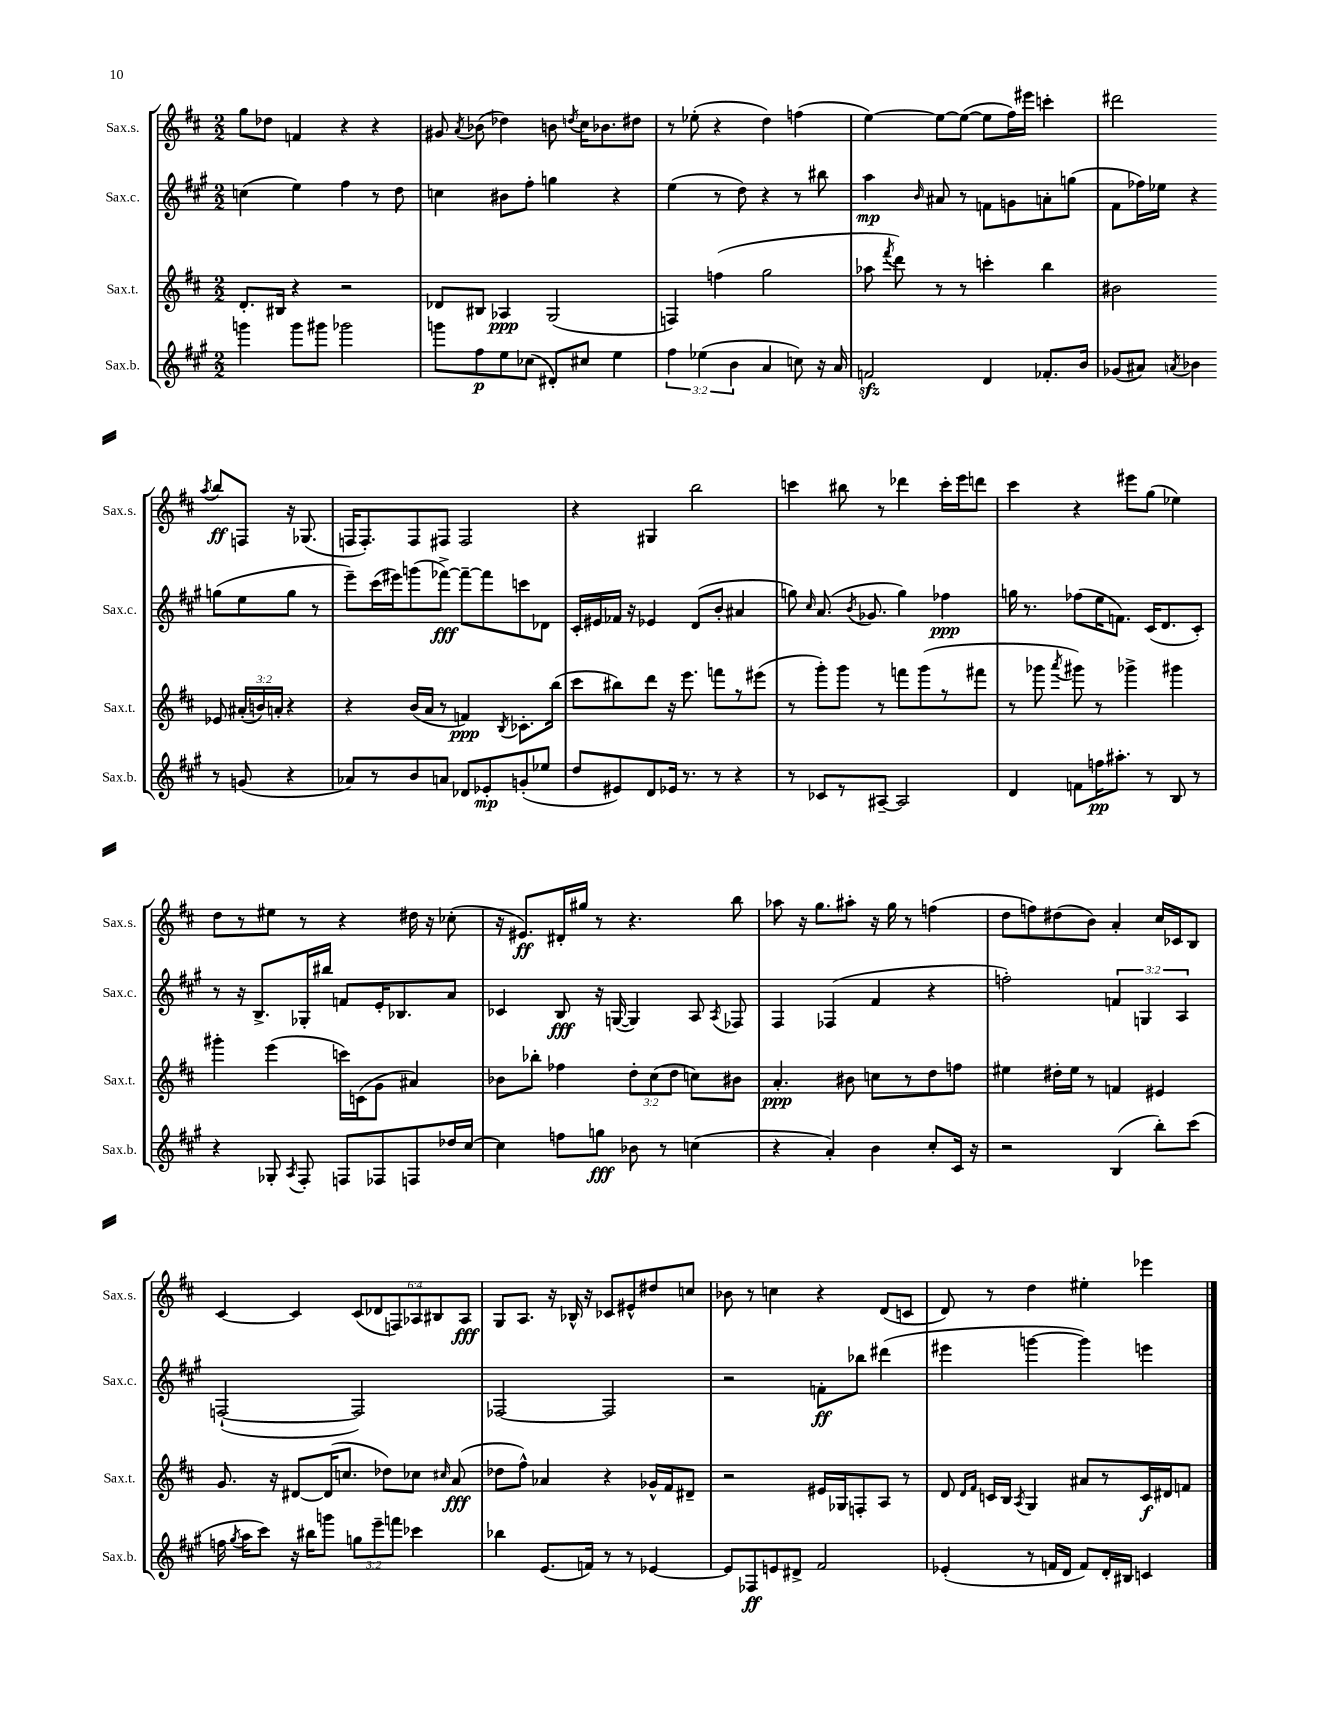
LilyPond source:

<<
\new StaffGroup <<
\new Staff = "s0" \with { instrumentName = "Sax.s." shortInstrumentName = "Sax.s." } {
    \clef treble \key d \major \numericTimeSignature \time 2/2 \override Staff.TupletNumber.text = #tuplet-number::calc-fraction-text
    \autoBeamOff g''8[ des''8] f'4 r4 r4 |
    gis'8 \acciaccatura { a'8 } bes'8( des''4) b'8 \acciaccatura { d''8 } cis''16[ bes'8. dis''8] |
    r8 ees''8-.( r4 d''4) f''4( |
    e''4~) e''8[~ e''8]~( e''8[ fis''16) eis'''16] c'''4-. |
    dis'''2 \acciaccatura { a''8 } b''8[\ff f8] r16 ges8.( |
    f16[ f8.-.) f8 fis8] fis2 |
    r4 gis4 b''2 |
    c'''4 bis''8 r8 des'''4 c'''16[-. e'''16 d'''8] |
    cis'''4 r4 eis'''8[ g''8]( ees''4) |
    d''8[ r8 eis''8] r8 r4 dis''16 r16 ces''8-.( |
    r16 eis'8.[\ff) dis'16-. gis''16] r8 r4. b''8 |
    aes''8 r16 g''8.[ ais''8]-. r16 g''16 r8 f''4( |
    d''8[ f''8) dis''8( b'8]) a'4-. cis''16[ ces'16 b8] |
    cis'4~ cis'4 \tuplet 6/4 { cis'8[( des'8 f8) aes8 bis8 aes8]\fff } |
    g8[ a8.] r16 bes16-^ r16 ces'8[ eis'8-^ dis''8 c''8] |
    bes'8 r8 c''4 r4 d'8[( c'8] |
    d'8) r8 d''4 eis''4-. ees'''4 \bar "|." |
}
\new Staff = "s1" \with { instrumentName = "Sax.c." shortInstrumentName = "Sax.c." } {
    \clef treble \key a \major \numericTimeSignature \time 2/2 \override Staff.TupletNumber.text = #tuplet-number::calc-fraction-text
    \autoBeamOff c''4( e''4) fis''4 r8 d''8 |
    c''4 bis'8[ fis''8]-. g''4 r4 |
    e''4( r8 d''8) r4 r8 bis''8 |
    a''4\mp \grace { b'16 } ais'8 r8 f'8[ g'8 a'8-. g''8]( |
    fis'8[ fes''16) ees''16] r4 g''8[( ees''8 g''8] r8 |
    e'''8[--) cis'''16( eis'''16) g'''8( fes'''8]~->\fff) fes'''8[~-- fes'''8 c'''8 des'8] |
    cis'16[-. eis'16 fes'16] r16 ees'4 d'8[( b'8]-. ais'4 |
    g''8) \grace { cis''16 } a'8.( \acciaccatura { b'8 } ges'8. g''4) fes''4\ppp |
    g''16 r8. fes''8[( e''16 f'8.]) cis'16[( d'8. cis'8]-.) |
    r8 r16 b8.[-> ges16-. bis''16] f'8[ e'16-. bes8. a'8] |
    ces'4 b8\fff r16 g16~( g4) a8 \acciaccatura { a8 } fes8 |
    fis4 fes4( fis'4 r4 |
    f''2-.) \tuplet 3/2 { f'4 g4 a4 } |
    f2~-!( f2) |
    fes2~ fes2 |
    r2 f'8[-.\ff bes''8] dis'''4( |
    eis'''4 g'''4~ g'''4) e'''4 \bar "|." |
}
\new Staff = "s2" \with { instrumentName = "Sax.t." shortInstrumentName = "Sax.t." } {
    \clef treble \key d \major \numericTimeSignature \time 2/2 \override Staff.TupletNumber.text = #tuplet-number::calc-fraction-text
    \autoBeamOff d'8.[-. bis16] r4 r2 |
    des'8[ bis8] aes4\ppp g2( |
    f4) f''4( g''2 |
    aes''8 \acciaccatura { fis'''8 } d'''8) r8 r8 c'''4-. b''4 |
    bis'2 ees'8 \tuplet 3/2 { ais'16[-.( b'16) a'16]-. } r4 |
    r4 b'16[( a'16] r8 f'4\ppp) \acciaccatura { b8 } ces'8.[-. b''16]( |
    cis'''8[ bis''8) d'''8] r16 e'''8. f'''8[ r8 eis'''8]( |
    r8 g'''8[-.) g'''8] r8 f'''8[ g'''8( r8 fis'''8] |
    r8 ges'''8 \acciaccatura { a'''8 } gis'''8) r8 ges'''4-> gis'''4 |
    gis'''4-. e'''4( c'''16[) c'16( g'8] ais'4) |
    bes'8[ bes''8]-. fes''4 \tuplet 3/2 { d''8[-. cis''8( d''8] } c''8[) bis'8] |
    a'4.-.\ppp bis'8 c''8[ r8 d''8 f''8] |
    eis''4 dis''16[-. eis''16] r8 f'4 eis'4 |
    g'8. r16 dis'8[~ dis'16( c''8.] des''8[) ces''8] \grace { cis''16 } a'8\fff( |
    des''8[ fis''8]-^) aes'4 r4 ges'16[-^ fis'16 dis'8]-- |
    r2 eis'16[ ges16 f8-. a8] r8 |
    d'8 \grace { d'16[ fis'16] } c'16[ b16] \acciaccatura { a8 } g4 ais'8[ r8 c'16\f dis'16 f'8] \bar "|." |
}
\new Staff = "s3" \with { instrumentName = "Sax.b." shortInstrumentName = "Sax.b." } {
    \clef treble \key a \major \numericTimeSignature \time 2/2 \override Staff.TupletNumber.text = #tuplet-number::calc-fraction-text
    \autoBeamOff g'''4 g'''8[ gis'''8] ges'''2 |
    g'''8[ fis''8\p e''8 ces''8]( dis'8[-.) cis''8] e''4 |
    \tuplet 3/2 { fis''4 ees''4( b'4 } a'4 c''8) r16 a'16 |
    f'2\sfz d'4 fes'8.[-. b'16] |
    ges'8[( ais'8]) \acciaccatura { a'8 } bes'4 r8 g'8( r4 |
    aes'8[) r8 b'8 a'8] des'8[ ees'8-.\mp g'8-.( ees''8] |
    d''8[ eis'8) d'8 ees'16] r8. r8 r4 |
    r8 ces'8[ r8 ais8]~-- ais2 |
    d'4 f'8[ f''16\pp ais''8.]-. r8 b8 r8 |
    r4 ges8-. \acciaccatura { a8 } fis8-. f8[ fes8 f8 des''16 cis''16]~ |
    cis''4 f''8[ g''8]\fff bes'8 r8 c''4( |
    r4 a'4-.) b'4 cis''8[-. cis'16] r16 |
    r2 b4( b''8[-.) cis'''8]( |
    f''16 \acciaccatura { gis''8 } a''16[ cis'''8]) r16 bis''16[ g'''8] \tuplet 3/2 { g''8[ e'''8-- f'''8] } ces'''4 |
    bes''4 e'8.[( f'16]) r8 r8 ees'4~ |
    ees'8[ fes8\ff e'8 dis'8]-> fis'2 |
    ees'4-.( r8 f'16[ d'16] f'8[) d'16-. bis16] c'4 \bar "|." |
}
>>
>>
\layout { \context { \Score \remove "Bar_number_engraver" } }
